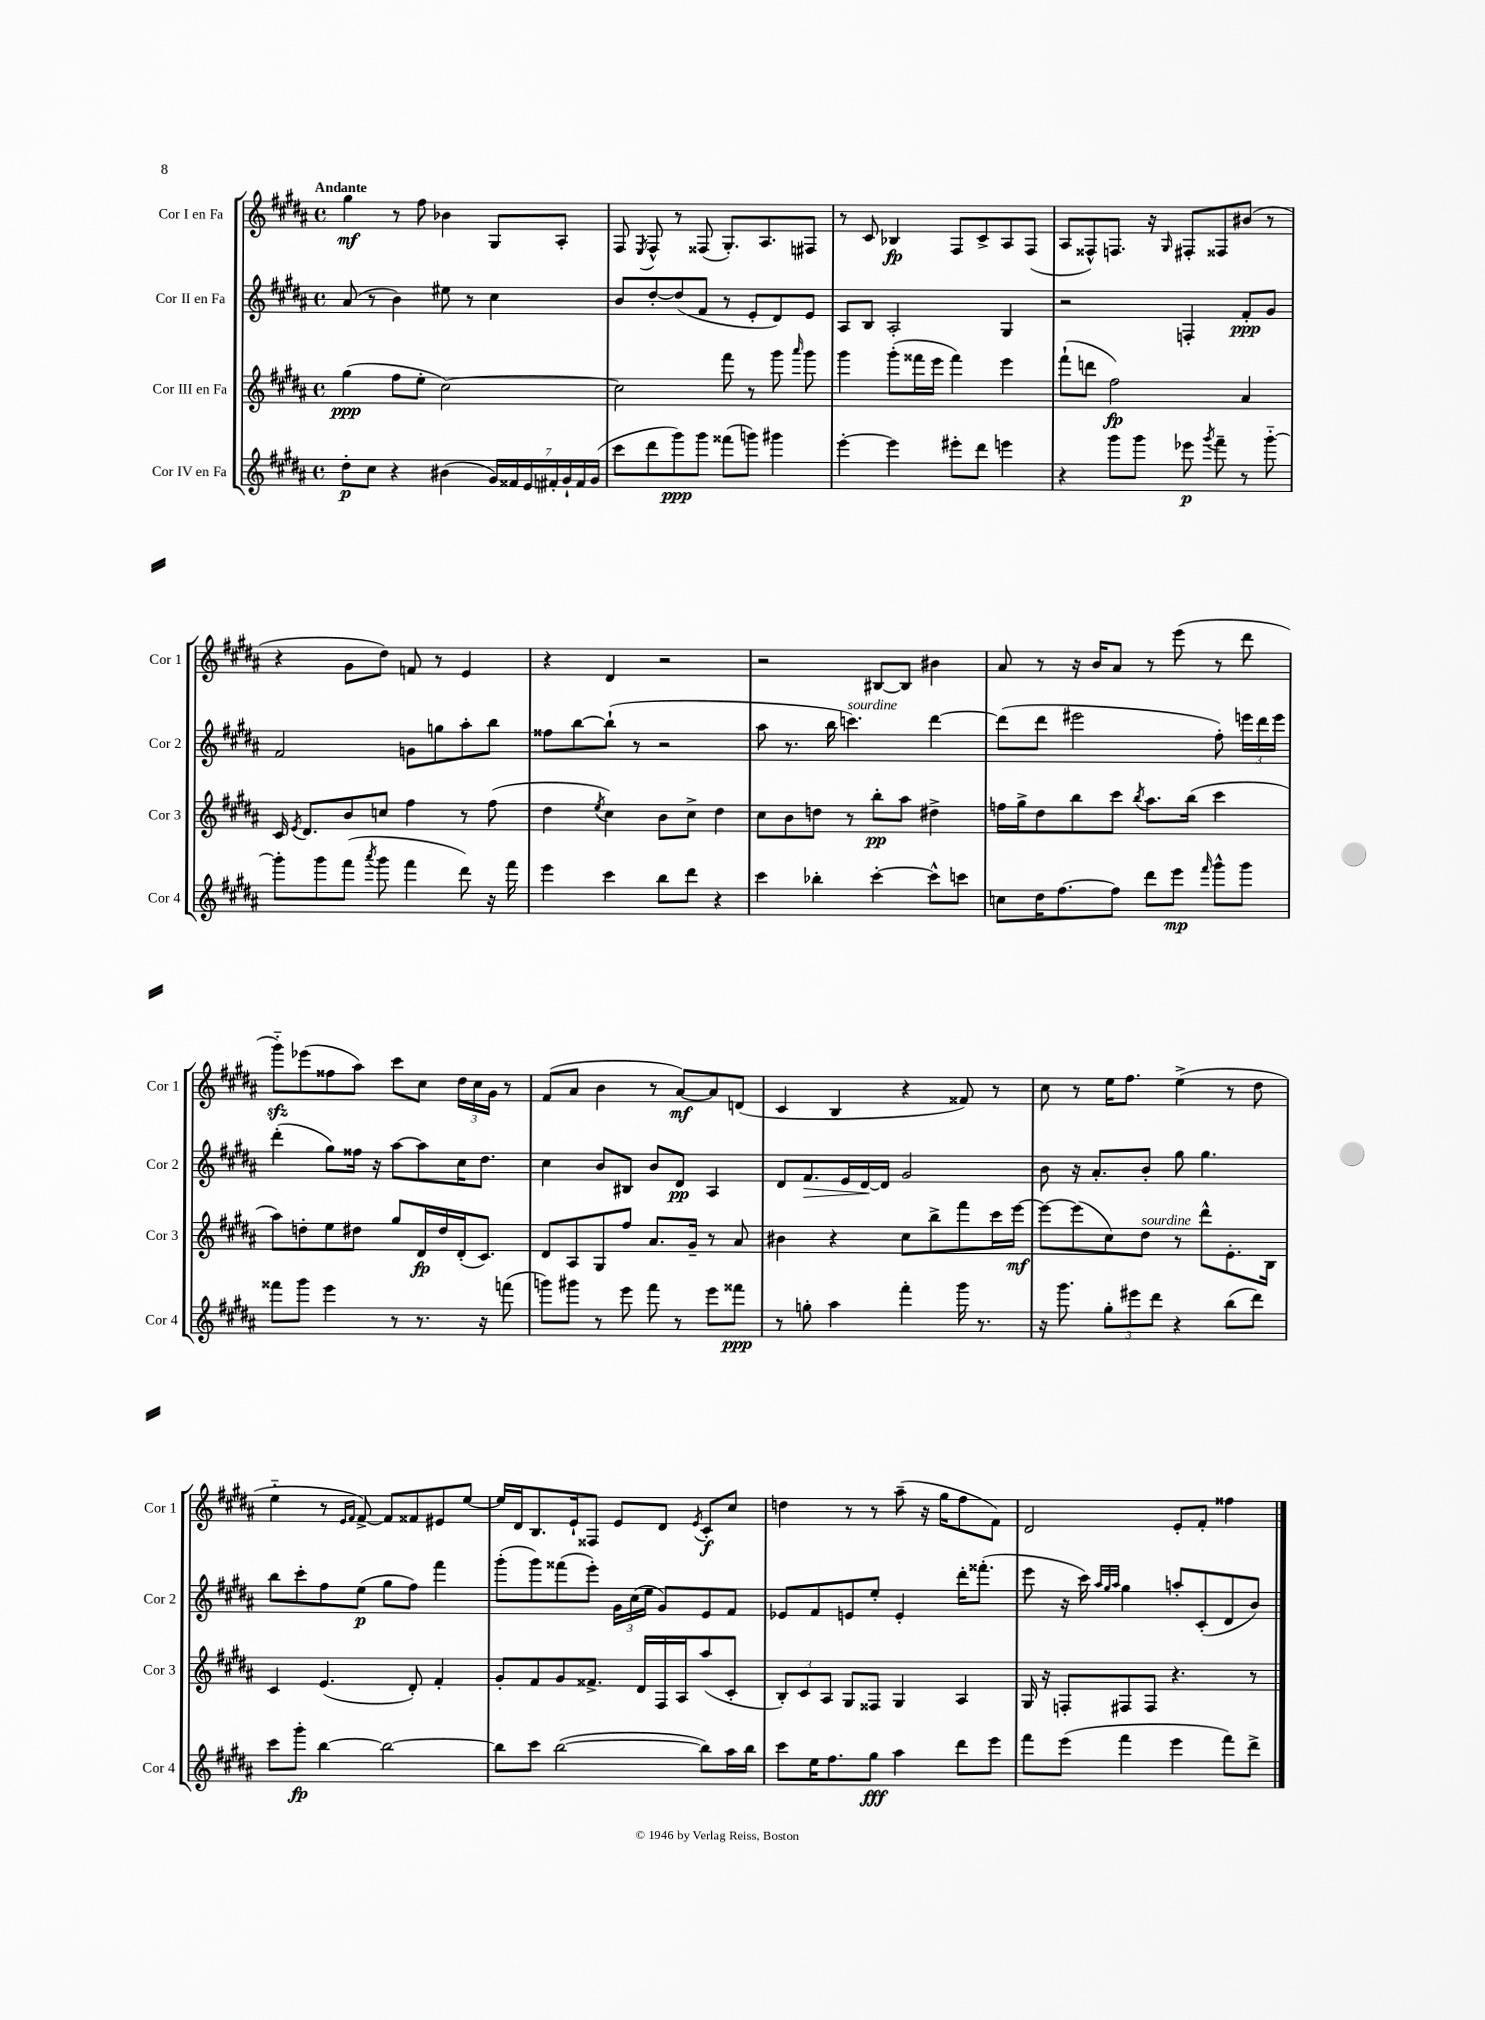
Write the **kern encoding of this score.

**kern	**dynam	**kern	**dynam	**kern	**dynam	**kern	**dynam
*part4	*part4	*part3	*part3	*part2	*part2	*part1	*part1
*staff4	*staff4	*staff3	*staff3	*staff2	*staff2	*staff1	*staff1
*I"Cor IV en Fa	*	*I"Cor III en Fa	*	*I"Cor II en Fa	*	*I"Cor I en Fa	*
*I'Cor 4	*	*I'Cor 3	*	*I'Cor 2	*	*I'Cor 1	*
*clefG2	*	*clefG2	*	*clefG2	*	*clefG2	*
*k[f#c#g#d#a#]	*	*k[f#c#g#d#a#]	*	*k[f#c#g#d#a#]	*	*k[f#c#g#d#a#]	*
*M4/4	*	*M4/4	*	*M4/4	*	*M4/4	*
*met(c)	*	*met(c)	*	*met(c)	*	*met(c)	*
=1	=1	=1	=1	=1	=1	=1	=1
!	!	!	!	!	!	!LO:TX:a:B:t=Andante	!
8dd#'\L	p	(4gg#\	ppp	(8a#/	.	4gg#\	mf
8cc#\J	.	.	.	8r	.	.	.
4r	.	8ff#\L	.	4b\)	.	8r	.
.	.	8ee'\J	.	.	.	8ff#\	.
(4b#X\	.	[2cc#\)	.	8ee#X\	.	4b-X\	.
.	.	.	.	8r	.	.	.
28g#/LL)	.	.	.	4cc#\	.	8G#/L	.
28f##X/	.	.	.	.	.	.	.
28e/	.	.	.	.	.	.	.
28f#X'/	.	.	.	.	.	.	.
.	.	.	.	.	.	8A#'/J	.
28g#`/	.	.	.	.	.	.	.
28f#/	.	.	.	.	.	.	.
(28g#/JJ	.	.	.	.	.	.	.
=2	=2	=2	=2	=2	=2	=2	=2
8ccc#\L	.	2cc#\]	.	8b/L	.	8F#/	.
.	.	.	.	.	.	8qE/	.
8ddd#\	.	.	.	[8dd#'/	.	8F#^^/	.
8ggg#\)	ppp	.	.	(8dd#/]	.	8r	.
8ggg#\J	.	.	.	8f#/J	.	(8F##X/	.
(8fff##X\L	.	8fff#\	.	8r	.	8.G#'/L)	.
8gggn\J)	.	8r	.	8e'/L	.	.	.
.	.	.	.	.	.	8.A#/	.
4ggg#X\	.	8ggg#\	.	8d#/)	.	.	.
.	.	16qqaaa#/	.	.	.	.	.
.	.	8ggg#\	.	8e/J	.	8F#X/J	.
=3	=3	=3	=3	=3	=3	=3	=3
[4eee'\	.	4ggg#\	.	8A#/L	.	8r	.
.	.	.	.	8B/J	.	8c#/	.
4eee\]	.	(8ggg#'\L	.	2A#'/	.	4B-X/	fp
.	.	16fff##X\L	.	.	.	.	.
.	.	16eee\JJ	.	.	.	.	.
8eee#X'\L	.	4fff##\)	.	.	.	8F#/L	.
8ddd#\J	.	.	.	.	.	8c#^/	.
4eeen\	.	4eee\	.	4G#/	.	8A#/	.
.	.	.	.	.	.	(8F#/J	.
=4	=4	=4	=4	=4	=4	=4	=4
4r	.	(8fff#`\L	.	2r	.	8A#/L	.
.	.	8dddn\J	.	.	.	8F##X^^/)	.
8ggg#\L	.	2ff#\)	fp	.	.	8.Fn/J	.
8ggg#\J	.	.	.	.	.	.	.
.	.	.	.	.	.	16r	.
.	.	.	.	.	.	16qqG#/	.
8eee-X\	p	.	.	4Fn'/	.	8F#X'/L	.
8qggg#/	.	.	.	.	.	.	.
8fff#~\	.	.	.	.	.	8F##X/	.
8r	.	4a#/	.	8f#'/L	ppp	(8b#X/J	.
[8ggg#\	.	.	.	8g#/J	.	8r	.
!!LO:LB:g=z
=5	=5	=5	=5	=5	=5	=5	=5
8ggg#'\L]	.	16c#/	.	2f#/	.	4r	.
.	.	8qe/	.	.	.	.	.
.	.	8.d#/L	.	.	.	.	.
8ggg#\	.	.	.	.	.	.	.
(8fff#\J	.	8b/	.	.	.	8g#\L	.
8qaaa#/	.	.	.	.	.	.	.
8ggg#\	.	8ccn/J	.	.	.	8dd#\J)	.
4fff#\	.	4ff#\	.	8gn\L	.	8fn/	.
.	.	.	.	8ggn\	.	8r	.
8ddd#\)	.	8r	.	8aa#'\	.	4e/	.
16r	.	(8ff#\	.	8bb\J	.	.	.
16fff#\	.	.	.	.	.	.	.
=6	=6	=6	=6	=6	=6	=6	=6
4eee\	.	4dd#\	.	8ff##X\L	.	4r	.
.	.	.	.	[8bb\	.	.	.
.	.	8qee/	.	.	.	.	.
4ccc#\	.	4cc#\)	.	(8bb`\J]	.	4d#/	.
.	.	.	.	8r	.	.	.
8bb\L	.	8b\L	.	2r	.	2r	.
8ddd#\J	.	8cc#^\J	.	.	.	.	.
4r	.	4dd#\	.	.	.	.	.
=7	=7	=7	=7	=7	=7	=7	=7
4ccc#\	.	8cc#\L	.	8aa#\	.	2r	.
.	.	8b\	.	8.r	.	.	.
4bb-X'\	.	8ddn\J	.	.	.	.	.
.	.	.	.	16bb\	.	.	.
!	!	!	!	!LO:TX:a:i:t=sourdine	!	!	!
.	.	8r	.	4.cccn\)	.	.	.
[4ccc#'\	.	8bb'\L	pp	.	.	[8B#X/L	.
.	.	8aa#\J	.	.	.	8B#/J]	.
8ccc#^^\L]	.	4dd#X^\	.	[4ddd#\	.	4b#X\	.
8cccn\J	.	.	.	.	.	.	.
=8	=8	=8	=8	=8	=8	=8	=8
8ccn\L	.	16ffn\LL	.	(8ddd#\L]	.	8a#/	.
.	.	16gg#^\J	.	.	.	.	.
16dd#\K	.	8dd#\	.	8ddd#\J	.	8r	.
[8.ff#\	.	.	.	.	.	.	.
.	.	8bb\	.	2eee#X\	.	16r	.
.	.	.	.	.	.	16b/KL	.
8ff#\J]	.	8ccc#\J	.	.	.	8a#/J	.
.	.	8qbb/	.	.	.	.	.
8ddd#\L	.	8.aa#\L	.	.	.	8r	.
8eee\J	mp	.	.	.	.	(8eee\	.
.	.	(16bb\Jk	.	.	.	.	.
16qqfff#/	.	.	.	.	.	.	.
8ggg#^^\L	.	4ccc#\	.	8ff#'\)	.	8r	.
8ggg#\J	.	.	.	24eeen\LL	.	8ddd#\	.
.	.	.	.	24ddd#\	.	.	.
.	.	.	.	24eee\JJ	.	.	.
!!LO:LB:g=z
=9	=9	=9	=9	=9	=9	=9	=9
8fff##X\L	.	8aa#\L)	.	(4ddd#'\	.	8ggg#zz\L)	.
8ggg#\J	.	8ddn'\	.	.	.	(8eee-X\	.
4eee\	.	8ee\	.	8gg#\L)	.	8ff##X\	.
.	.	8dd#X\J	.	16ff##X\Jk	.	8aa#\J)	.
.	.	.	.	16r	.	.	.
8r	.	8gg#/L	.	[8aa#\L	.	8ccc#\L	.
8.r	.	16d#/L	fp	8aa#\]	.	8cc#\J	.
.	.	16dd#/	.	.	.	.	.
.	.	(16d#'/J	.	16cc#\K	.	24dd#\LL	.
.	.	.	.	.	.	24cc#\	.
16r	.	8.c#/J)	.	8.dd#\J	.	.	.
.	.	.	.	.	.	24g#\JJ	.
(8fffn\	.	.	.	.	.	8r	.
=10	=10	=10	=10	=10	=10	=10	=10
8gggn\L)	.	8d#/L	.	4cc#\	.	(8f#/L	.
8ggg#X\J	.	8A#/	.	.	.	8a#/J	.
8r	.	8G#/	.	8b/L	.	4b\	.
8eee\	.	8ff#/J	.	8B#X/J	.	.	.
8fff#\	.	8.a#/L	.	8b/L	.	8r	.
8r	.	.	.	8d#/J	pp	[8a#/L)	mf
.	.	16g#~/Jk	.	.	.	.	.
8eee\L	.	8r	.	4A#/	.	8a#/]	.
8fff##X\J	ppp	8a#/	.	.	.	(8dn/J	.
=11	=11	=11	=11	=11	=11	=11	=11
8r	.	4b#X\	.	8d#/L	.	4c#/	.
!	!	!	!	!	!LO:HP:b	!	!
8ggn'\	.	.	.	8.f#/	>	.	.
4aa#\	.	4r	.	.	.	4B/	.
.	.	.	.	16e/L	.	.	.
.	.	.	.	[16d#/	.	.	.
.	.	.	.	16d#/JJ]	]	.	.
4fff#'\	.	8cc#\L	.	2g#/	.	4r	.
.	.	8bb^\	.	.	.	.	.
16ggg#\	.	8fff#\	.	.	.	8f##X/)	.
8.r	.	.	.	.	.	.	.
.	.	16ccc#\L	.	.	.	8r	.
.	.	[16eee\JJ	mf	.	.	.	.
=12	=12	=12	=12	=12	=12	=12	=12
16r	.	8eee\L_	.	8b\	.	8cc#\	.
8.ggg#\	.	.	.	.	.	.	.
.	.	(8eee\]	.	16r	.	8r	.
.	.	.	.	8.a#'/L	.	.	.
12gg#'\L	.	8cc#\)	.	.	.	16ee\KL	.
.	.	.	.	.	.	8.ff#\J	.
12eee#X\	.	.	.	.	.	.	.
!	!	!LO:TX:a:i:t=sourdine	!	!	!	!	!
.	.	8dd#\J	.	8b'/J	.	.	.
12ddd#\J	.	.	.	.	.	.	.
4r	.	8r	.	8gg#\	.	(4ee^\	.
.	.	8ddd#^^\L	.	4.gg#\	.	.	.
(8bb\L	.	8.e'\	.	.	.	8r	.
8ddd#\J)	.	.	.	.	.	8dd#\	.
.	.	16B\Jk	.	.	.	.	.
!!LO:LB:g=z
=13	=13	=13	=13	=13	=13	=13	=13
8ccc#\L	.	4c#/	.	8bb\L	.	4ee\	.
8ggg#'\J	fp	.	.	8ccc#'\	.	.	.
[4bb\	.	(4.e/	.	8ff#\	.	8r	.
.	.	.	.	.	.	16qqe/LL	.
.	.	.	.	.	.	16qqf#/JJ	.
.	.	.	.	(8ee\J	p	[8f#^/)	.
2bb\_	.	.	.	8gg#\L	.	8f#/L]	.
.	.	8d#'/)	.	8ff#\J)	.	8f##X/	.
.	.	4f#'/	.	4fff#\	.	8e#X/	.
.	.	.	.	.	.	[8ee/J	.
=14	=14	=14	=14	=14	=14	=14	=14
8bb\L]	.	8g#'/L	.	(8ggg#'\L	.	16ee/LL]	.
.	.	.	.	.	.	16d#/J	.
8ccc#\J	.	8f#/	.	8ggg#\)	.	8.B/	.
([2bb\	.	8g#/	.	(8fff##X\	.	.	.
.	.	.	.	.	.	16e`/k	.
.	.	8.f##X^/J	.	8eee'\J)	.	8F##X/J	.
.	.	.	.	24g#\LL	.	8e/L	.
.	.	.	.	(24cc#\	.	.	.
.	.	16d#/LL	.	.	.	.	.
.	.	.	.	24ee\JJ	.	.	.
.	.	16F#/	.	8g#/L)	.	8d#/J	.
.	.	16A#/J	.	.	.	.	.
.	.	.	.	.	.	8qe/	.
8bb\L])	.	(8aa#/	.	8e/	.	8c#'/L	f
16aa#\L	.	8c#'/J	.	8f#/J	.	8cc#/J	.
16bb\JJ	.	.	.	.	.	.	.
=15	=15	=15	=15	=15	=15	=15	=15
8ccc#\L	.	12B'/L)	.	8e-X/L	.	4ddn\	.
.	.	12c#/	.	.	.	.	.
16ee\K	.	.	.	8f#/	.	.	.
.	.	12A#/J	.	.	.	.	.
8.ff#\	.	.	.	.	.	.	.
.	.	8G#/L	.	8en/	.	8r	.
8gg#\J	fff	8F##X/J	.	8ee'/J	.	8r	.
4aa#\	.	4G#/	.	4e'/	.	(8aa#~\	.
.	.	.	.	.	.	16r	.
.	.	.	.	.	.	16gg#\KL	.
8ddd#\L	.	4A#/	.	16ddd#'\KL	.	8ff#\	.
.	.	.	.	(8.fff##X'\J	.	.	.
8eee\J	.	.	.	.	.	8f#\J)	.
=16	=16	=16	=16	=16	=16	=16	=16
8fff#\L	.	16G#/	.	8eee\	.	2d#/	.
.	.	16r	.	.	.	.	.
(8eee\J	.	8Fn'/L	.	16r	.	.	.
.	.	.	.	16ccc#\)	.	.	.
.	.	.	.	32qqaa#/LLL	.	.	.
.	.	.	.	32qqgg#/	.	.	.
.	.	.	.	32qqaa#/JJJ	.	.	.
4fff#\	.	8F#X/	.	4gg#\	.	.	.
.	.	8F#/J	.	.	.	.	.
4eee\	.	4.r	.	8aan'/L	.	8e'/L	.
.	.	.	.	(8c#'/	.	8f#'/J	.
8fff#\L)	.	.	.	8d#/	.	4ff##X\	.
8ddd#^\J	.	8r	.	8b/J)	.	.	.
==	==	==	==	==	==	==	==
*-	*-	*-	*-	*-	*-	*-	*-
